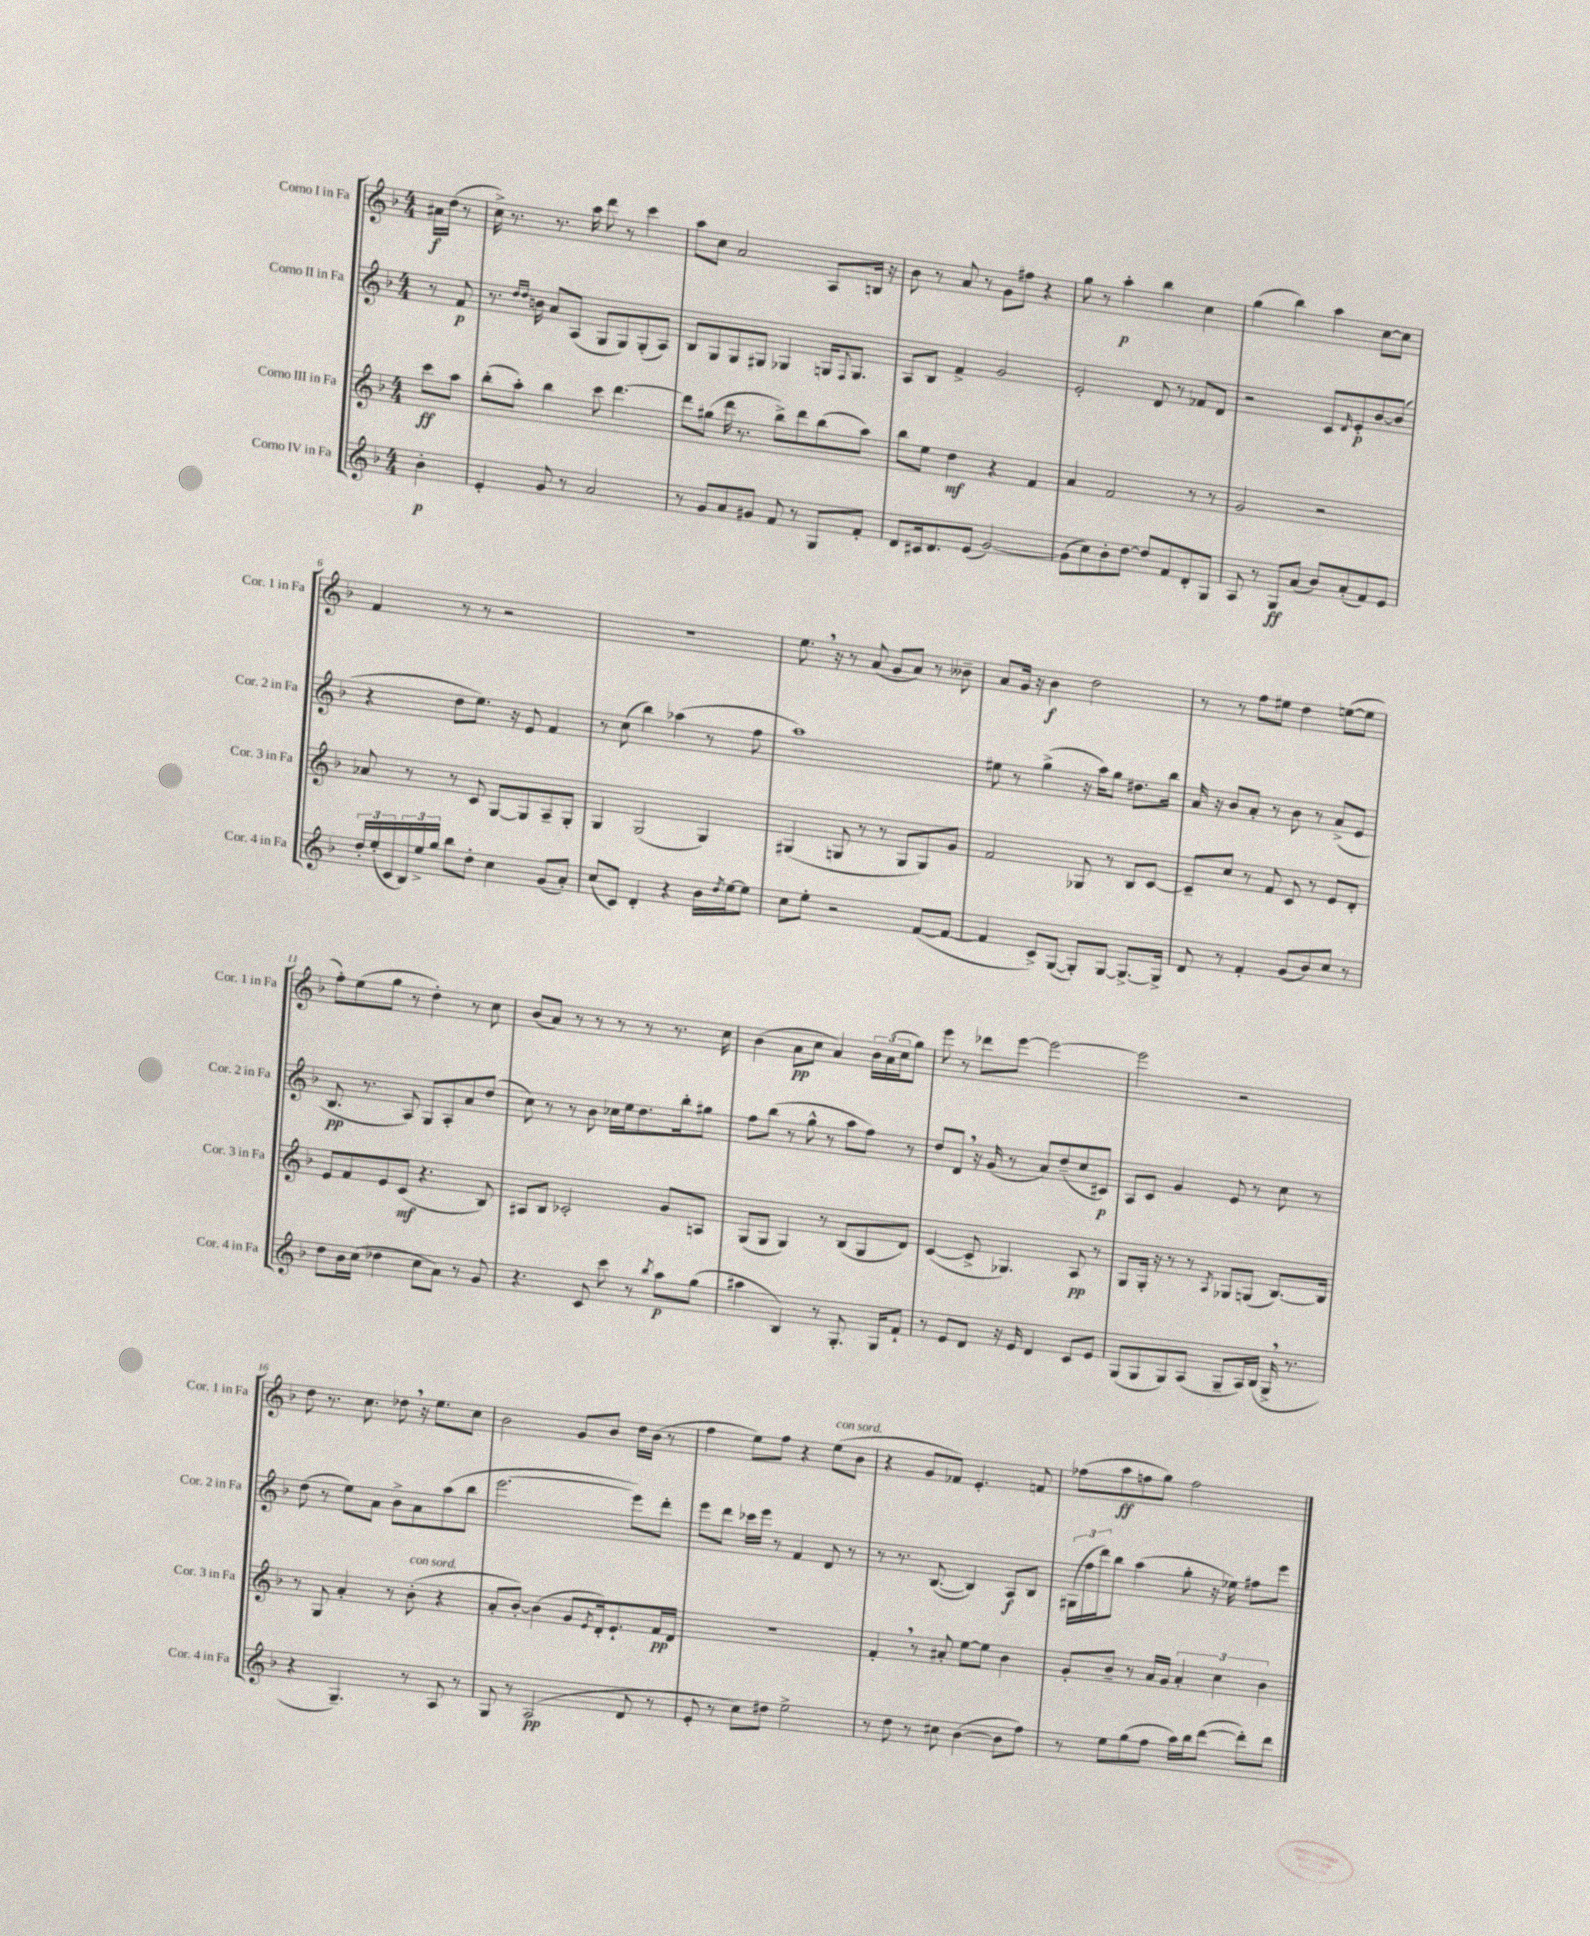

**kern	**kern	**kern	**kern
*staff4	*staff3	*staff2	*staff1
*clefG2	*clefG2	*clefG2	*clefG2
*k[b-]	*k[b-]	*k[b-]	*k[b-]
*M4/4	*M4/4	*M4/4	*M4/4
4b-'	8ccc	8r	16a#
.	.	.	(16dd
.	8aa	8f	8r
=	=	=	=
4e'	(8bb-'	8.r	16cc^)
.	.	.	8.r
.	8aa')	.	.
.	.	16qqdd	.
.	.	16qqdd	.
.	.	16b	.
8g	4bb-	8a	8.r
8r	.	(8A	.
.	.	.	16aa
2a	8ccc	8G	8ddd
.	[4.ddd	8G)	8r
.	.	(8G'	4ccc
.	.	8A)	.
=	=	=	=
8r	8ddd]	8B-	8aa
8g	(8gg#	8G	8cc
8a	16ddd	8G	2a
.	8.r	.	.
8g#	.	8G#	.
8f	8bb-^)	4G-	.
8r	8ddd	.	.
8G	(8bb-	16G	8A
.	.	8qqF	.
.	.	8.G	.
8f'	8aa)	.	16B
.	.	.	16r
=	=	=	=
8d	8bb-	8A	8b-
16c#	8ee	8B-	8r
8.d	.	.	.
.	4dd	4f^	8a
(8e	.	.	8r
[2g)	4r	2g	8g
.	.	.	8ff#
.	4f	.	4r
=	=	=	=
(8g]	4a	2e'	8gg
8cc)	.	.	8r
8b-'	2f	.	4aa'
[8dd	.	.	.
8dd]	.	8d	4bb-
8f	.	8r	.
8d'	8r	8f-	4cc
8G	8r	8d	.
=	=	=	=
8A	2g	2r	(4gg
8r	.	.	.
8G	.	.	4bb-)
(8a	.	.	.
8b-)	2r	8c	4aa
.	.	16qqd	.
(8a'	.	8e'	.
8f)	.	[8b-	[8cc
8e	.	(8b-]	8cc]
=	=	=	=
24dd'	8a-	4r	4f
(24ee'	.	.	.
24c	.	.	.
24B-)	8r	.	.
24ee^	.	.	.
24gg	.	.	.
8bb-	8r	8dd	8r
8dd'	8c	8.ee)	8r
4cc	[8G	.	2r
.	.	16r	.
.	8G]	8e	.
(8g	8A~	4f	.
8a')	8G'	.	.
=	=	=	=
(8cc	4G	8r	1r
8c)	.	(8cc	.
4d'	(2G	4bb-)	.
4r	.	(4aa-	.
16b-	4G)	8r	.
8qdd	.	.	.
[16ee	.	.	.
8ee]	.	8ff	.
=	=	=	=
8cc	(4G#	1aa)	8.ee
8ee'	.	.	.
.	.	.	16r
2r	8G	.	8r
.	8r	.	(8a
.	8r	.	8g
.	8G	.	8a)
([8f	8G)	.	8r
8f_	8g	.	8b--~
=	=	=	=
4f]	2f	8ee#	8a
.	.	8r	16g
.	.	.	16r
8c^)	.	(4gg^	4b-
([8G	.	.	.
8G'])	8G-	16r	2dd
.	.	16aa)	.
[8G	8r	8gg	.
8.G^_	8B-	8.dd#	.
.	[8c	.	.
16G^]	.	16bb-	.
=	=	=	=
8d	8c~]	16a	8r
.	.	16r	.
8r	8cc	8b-	8r
4f'	8r	8a'	8ff
.	8f	8r	8ee#
(8g	8c	8b-	4dd
8b-)	8r	8r	.
8cc	8e	(8a^	([8ee
8r	8d'	8e	8ee]
=	=	=	=
8dd	8e	8.B-	8ff')
16b-	8f	.	(8ee
(16cc	.	8.r	.
4dd-	8e	.	8gg
.	(8c	8A)	8r
8cc	4.r	8G	4dd')
8a)	.	8A'	.
8r	.	8a	8r
8g	8B-)	(8dd	8cc
=	=	=	=
4.r	8A#	8cc)	(8b-
.	8B-	8r	8a)
.	2c-'	8r	8r
8c	.	8b-	8r
8ccc	.	16cc-	8r
.	.	16ee	.
8r	.	8.dd	8r
8qbb-	.	.	.
8aa	8g	.	8.r
.	.	16bb-'	.
(8gg	8A	8gg#	.
.	.	.	16cc
=	=	=	=
4aa#	(8G	8ff	(4b-
.	8G	(8bb-	.
4B-)	4G)	8r	8a
.	.	8gg^^	8cc
8r	8r	8r	4a)
8.G'	(8B-	8aa	.
.	8G	8ff)	24b-
.	.	.	(24a
16G	.	.	.
.	.	.	24cc
8f`	8d)	8r	8gg)
=	=	=	=
8r	([4c	8dd	8eee
8e	.	8d	8r
8d	8c^]	16r	8ddd-
.	.	(16g	.
16r	4.G-)	8r	[8eee
16e	.	.	.
4d	.	8a)	2eee_
.	.	(8dd~	.
8c	8A	8cc	.
8e	8r	8c#)	.
=	=	=	=
(8G	8G	8A	2eee]
8G	16G'	8c	.
.	16r	.	.
8G)	8r	4g	.
(8A	8r	.	.
.	8qA	.	.
8G~	8G-	8e	2r
16A)	(8G	8r	.
(16B-	.	.	.
16G^	[8.B-)	8cc	.
8.r	.	.	.
.	.	8r	.
.	16B-]	.	.
=	=	=	=
4r	8r	(8dd	8dd
.	8G	8r	8.r
4.G~)	4a'	8ee)	.
.	.	.	8.cc
.	.	8a	.
.	8r	8b-^	8dd-
8r	(8b-'	8a	16r
.	.	.	8.ee
8A	4r	(8aa	.
8r	.	8bb-	8cc
=	=	=	=
8G	8a'	[2.eee	2b-
8r	[8b-')	.	.
(2A	(4b-]	.	.
.	8g	.	8g
.	8qe	.	.
.	16d')	.	8b-
.	8.e`	.	.
8d	.	8eee])	16dd
.	.	.	(16b-
8r	16f	8ddd'	8r
.	16d	.	.
=	=	=	=
8e'	1r	8eee	4ff
8r	.	8ddd	.
8cc)	.	16ccc-	8ee)
.	.	16eee	.
8dd#	.	8r	8ff
2ee^	.	4f	4r
.	.	8d	(8ee
.	.	8r	8b-
=	=	=	=
8r	4f'	8r	4r
8dd	.	8.r	.
8r	8r	.	8g
.	.	([8.B-	.
8cc#	8a#'	.	8f-)
([4b-	[8ee	4B-])	4.e'
.	8ee]	.	.
8b-]	4b-	8A	.
8ff)	.	8B-	8f
=	=	=	=
8r	8g'	(24G#	(8ff-
.	.	24ff	.
.	.	24ddd)	.
8ee	8b-~	8bb-	8aa
(8gg	8r	(4aa	8ff
8ff	16a	.	8gg)
.	16g	.	.
16aa)	6a'	8gg'	2ff
16bb-	.	.	.
([8ddd	.	16r	.
.	6cc	.	.
.	.	16ee-)	.
8ddd'])	.	8ff#	.
.	6b-	.	.
8ddd	.	8eee	.
==	==	==	==
*-	*-	*-	*-
